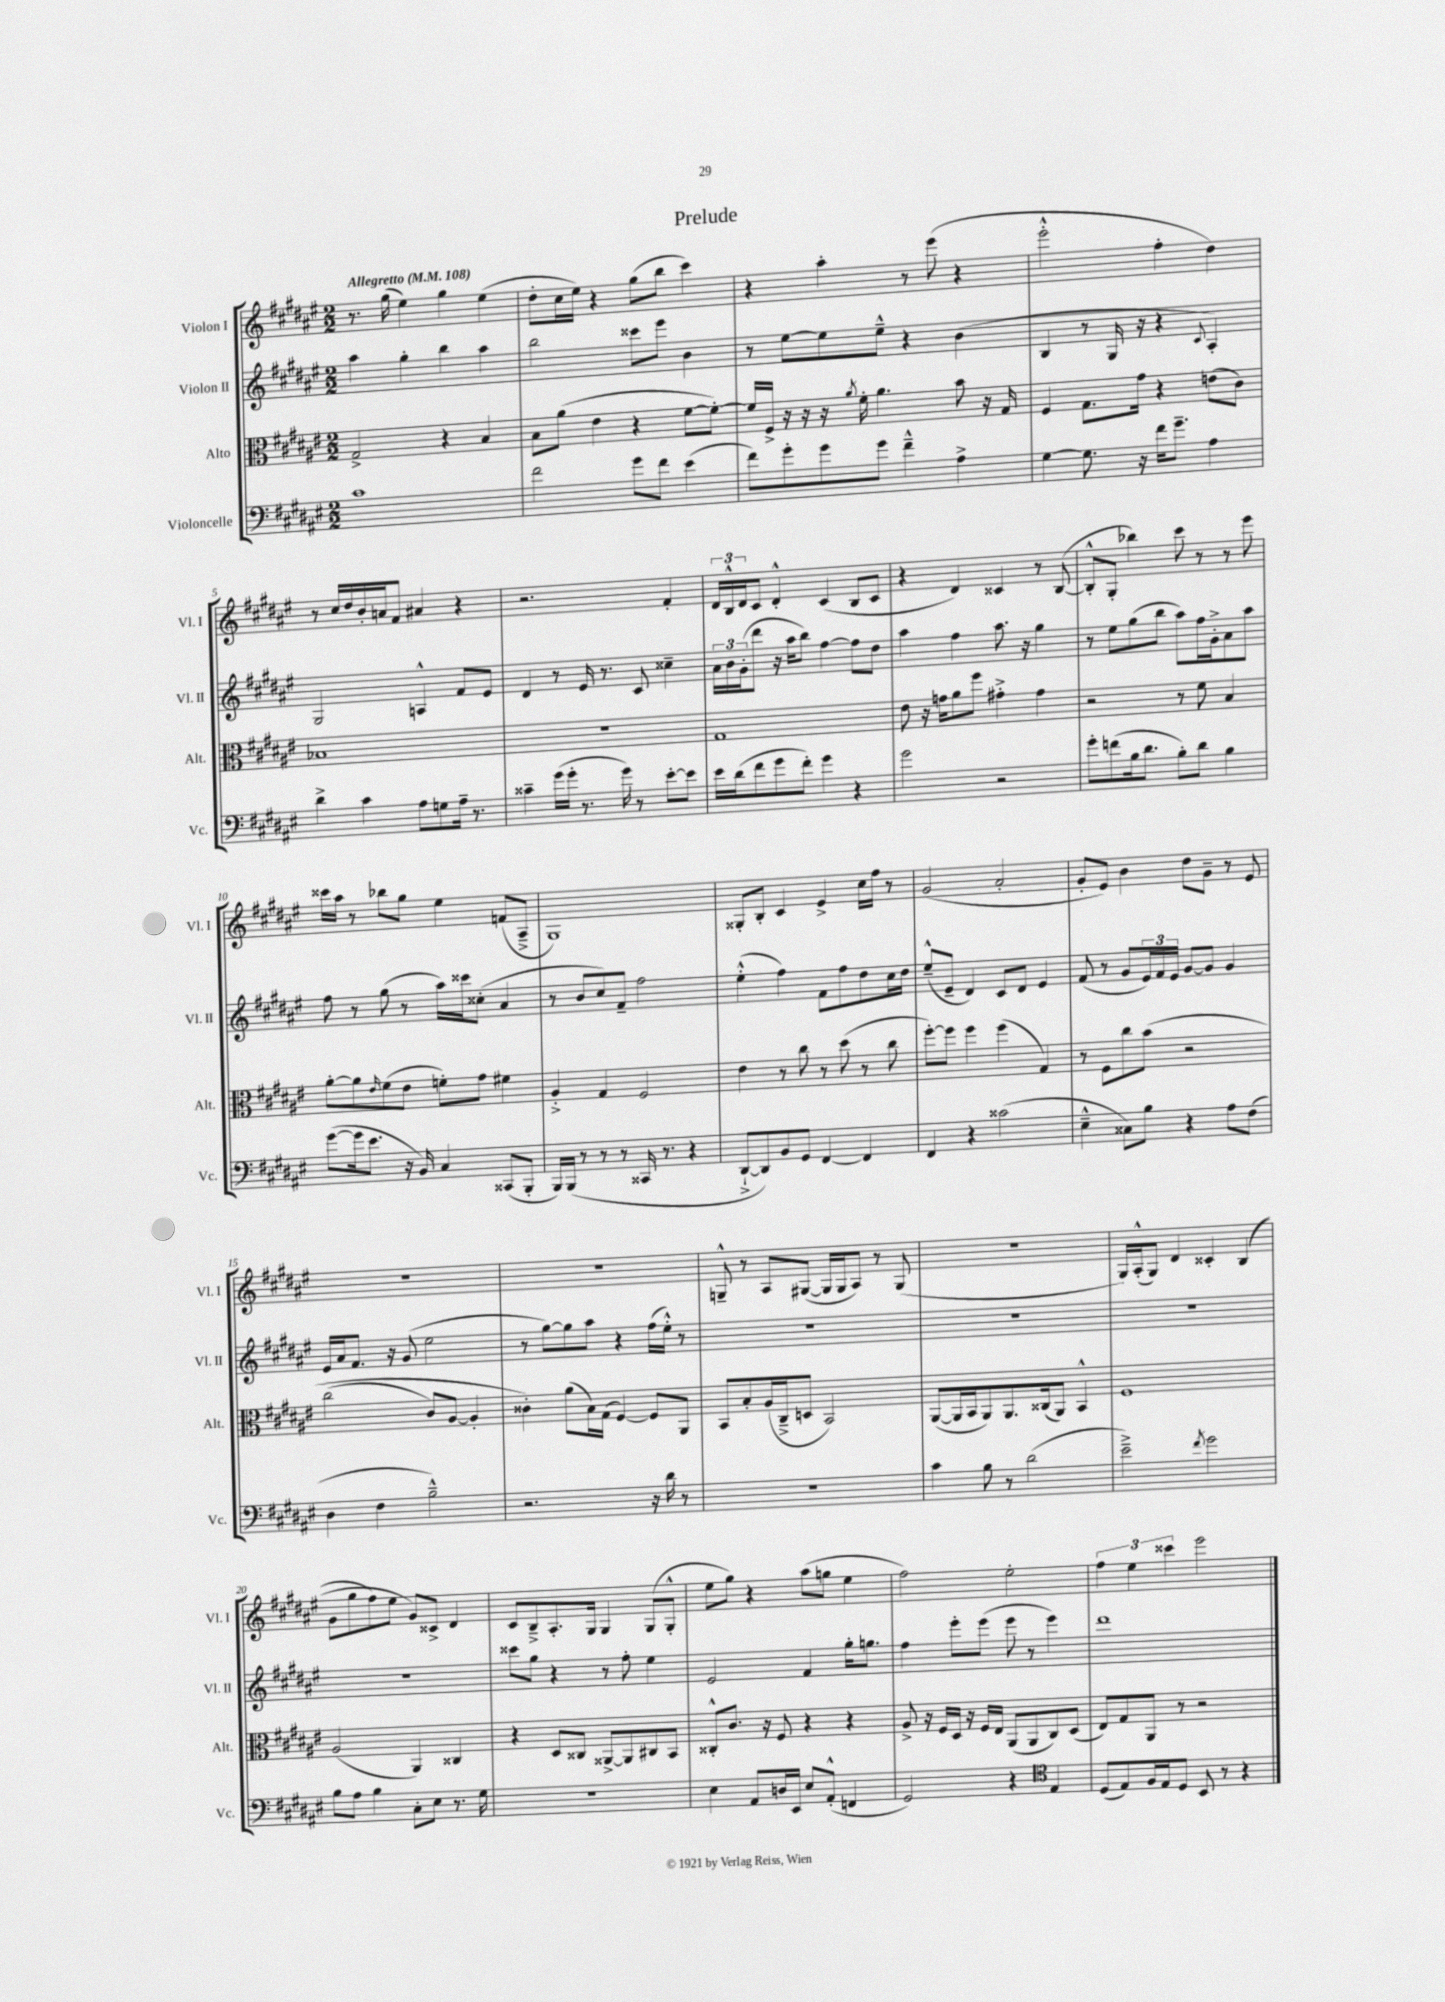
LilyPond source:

\header { title = "Prelude" }
<<
\new StaffGroup <<
\new Staff = "s0" \with { instrumentName = "Violon I" shortInstrumentName = "Vl. I" } {
    \clef treble \key fis \major \numericTimeSignature \time 2/2 \tempo "Allegretto" 4 = 108
    r8. gis''16( eis''4) gis''4 eis''4( |
    dis''8-. cis''16 eis''16) r4 gis''8( b''8 cis'''4) |
    r4 ais''4-. r8 eis'''8( r4 |
    eis'''2-.-^ fis''4-. dis''4) |
    r8 cis''16 dis''16 b'16-. a'16 fis'8 ais'4 r4 |
    r2. fis'4-. |
    \tuplet 3/2 { dis'16 b16-^ dis'16 } cis'8 dis'4-.-^ cis'4( b8 cis'8 |
    r4 dis'4) cisis'4 r8 b8~( |
    b8-.-^ gis8-. bes''4) cis'''8 r8 r8 eis'''8 |
    cisis'''16 ais''16 r8 bes''8 gis''8 eis''4 f'8( ais8---> |
    gis1) |
    gisis8-. b8-. cis'4 eis'4-> cis''16 fis''16 r8 |
    gis'2( ais'2-. |
    gis'8-. eis'8) b'4 dis''8 gis'8-- r8 eis'8 |
    r1 |
    R1 |
    g8---^ r8 ais8 gis8~( gis16 gis16 ais8) r8 gis8( |
    R1 |
    gis16) ais16-.-^( gis8) dis'4 cisis'4-. b4(\( |
    gis'8 gis''8 fis''8) eis''8 gis'8\) cisis'8-> dis'4 |
    cis'8 b8---> ais8.-. gis16 gis4 gis8( gis8-.-^ |
    eis''8 gis''8) r4 ais''8( g''8 eis''4 |
    fis''2) eis''2-. |
    \tuplet 3/2 { fis''4 eis''4 cisis'''4 } eis'''2 \bar "|." |
}
\new Staff = "s1" \with { instrumentName = "Violon II" shortInstrumentName = "Vl. II" } {
    \clef treble \key fis \major \numericTimeSignature \time 2/2
    ais''4 gis''4-. b''4 ais''4 |
    b''2 cisis'''8 eis'''8 b'4 |
    r8 eis''8~ eis''8 eis''8---^ r4 b'4( |
    b4 r8 gis16 r16 r4 \appoggiatura { cis'8 } ais4-.) |
    gis2 a4-^ fis'8 eis'8 |
    dis'4 r8 eis'16 r8. cis'8 cisis''4-- |
    \tuplet 3/2 { ais'16 b'16 gis'16-.( } dis'''8 r16 ais''16 b''8) fis''4~ fis''8 dis''8 |
    ais''4 fis''4 ais''8. r16 gis''4 |
    r8 eis''8 gis''8( b''8 ais''8) fis''16 gis'16-.-> ais'8 ais''8 |
    fis''8 r8 gis''8( r8 ais''16) cisis'''16 cisis''8-.( ais'4 |
    r8 b'8 cis''8) fis'8-- fis''2 |
    eis''4-.-^( fis''4) fis'8 fis''8 dis''8 cis''16 dis''16 |
    eis''8---^( eis'8-- dis'4) cis'8 dis'8 eis'4 |
    fis'8( r8 gis'8 \tuplet 3/2 { eis'16) fis'16 eis'16 } gis'8~ gis'8 gis'4 |
    eis'16 ais'16 fis'8. r16 gis'8( eis''2 |
    r8 gis''8~) gis''8 ais''8 r4 fis''16( eis''16-.-^) r8 |
    R1 |
    R1 |
    R1 |
    R1 |
    cisis'''8 gis''8 r4 r8 fis''8-. eis''4 |
    eis'2 fis'4 gis''16-. g''8. |
    fis''4 eis'''8-. eis'''8( eis'''8 r8 eis'''4) |
    dis'''1 \bar "|." |
}
\new Staff = "s2" \with { instrumentName = "Alto" shortInstrumentName = "Alt." } {
    \clef alto \key fis \major \numericTimeSignature \time 2/2
    gis2-> r4 b4 |
    b8 ais'8( eis'4 r4 fis'8~ fis'8~-.) |
    fis'16 fis16-> r16 r16 r16 \acciaccatura { ais'8 } fis'16-. ais'4. b'8 r16 gis16 |
    fis4 gis8. gis'16 r4 e'8( cis'8) |
    bes1 |
    r1 |
    gis1 |
    eis'8 r16 g'16 ais'8 fis''8 gis'4-.-> gis'4 |
    r2 r8 fis'8 b4 |
    ais'8~-. ais'8 \grace { eis'16 } fis'8( eis'8 f'8-.) gis'8 fis'4 |
    ais4-.-> gis4 fis2 |
    eis'4 r8 cis''8 r8 dis''8( r8 cis''8 |
    fis''8~-.) fis''8 fis''4 fis''4( gis4) |
    r8 fis8 cis''8 b'8\( r2 |
    cis''2( cis'8) ais8~ ais4-. |
    cisis'4-.\) ais'8( b16) gis16( fis4~) fis8 ais,8 |
    b,8 b8-. ais16( cis16---> d8 b,2) |
    ais,8~( ais,16 b,16 ais,8) ais,8. cisis16( ais,8) b,4-^ |
    fis1 |
    ais2( ais,4) cisis4 |
    r4 dis8 cisis8 aisis,8~-> aisis,8 cis8 b,8 |
    cisis8-.-^ cis'8. r16 fis8 r4 r4 |
    ais8-> r16 fis16 dis16 r16 fis16 eis16 ais,8( ais,8 cis8) dis8( |
    eis8) gis8 ais,8 r8 r2 \bar "|." |
}
\new Staff = "s3" \with { instrumentName = "Violoncelle" shortInstrumentName = "Vc." } {
    \clef bass \key fis \major \numericTimeSignature \time 2/2
    cis'1 |
    fis'2 gis'8 fis'8 eis'4( |
    fis'8) gis'8-. gis'8 gis'8 fis'4---^ ais4-> |
    gis4~ gis8. r16 fis'16 gis'8.-- ais4 |
    dis'4-> cis'4 ais8 g8 ais16-- r8. |
    cisis'4-- gis'16( gis'16-. r8. gis'16) r8 eis'8~-. eis'8 |
    eis'16 dis'16( fis'8 gis'8 fis'8-.) gis'4 r4 |
    gis'2 r2 |
    gis'8-. f'8( b16 dis'8. b8-.) dis'8 b4 |
    gis'8~( gis'16 eis'8. r16 b,16) cis4 cisis,8( b,,8-. |
    b,,16) b,,16( r8 r8 r8 cisis,16 r8. r4 |
    dis,8~-!-> dis,8) b,8 gis,8 fis,4~ fis,4 |
    fis,4 r4 cisis'2( |
    eis4---^ cisis8) b8 r4 ais8 fis8( |
    dis4 fis4 b2---^) |
    r2. r16 dis'16 r8 |
    r1 |
    cis'4 b8 r8 dis'2( |
    eis'2--->) \acciaccatura { fis'8 } gis'2 |
    b8 ais8 b4 cis8-. eis8 r8. gis16 |
    r1 |
    eis4 ais,8 d16 eis,16 eis8 ais,8-.-^( f,4 |
    gis,2) r4 \clef tenor eis4 |
    dis8( eis8) fis16 eis16 dis8 b,8 r8 r4 \bar "|." |
}
>>
>>
